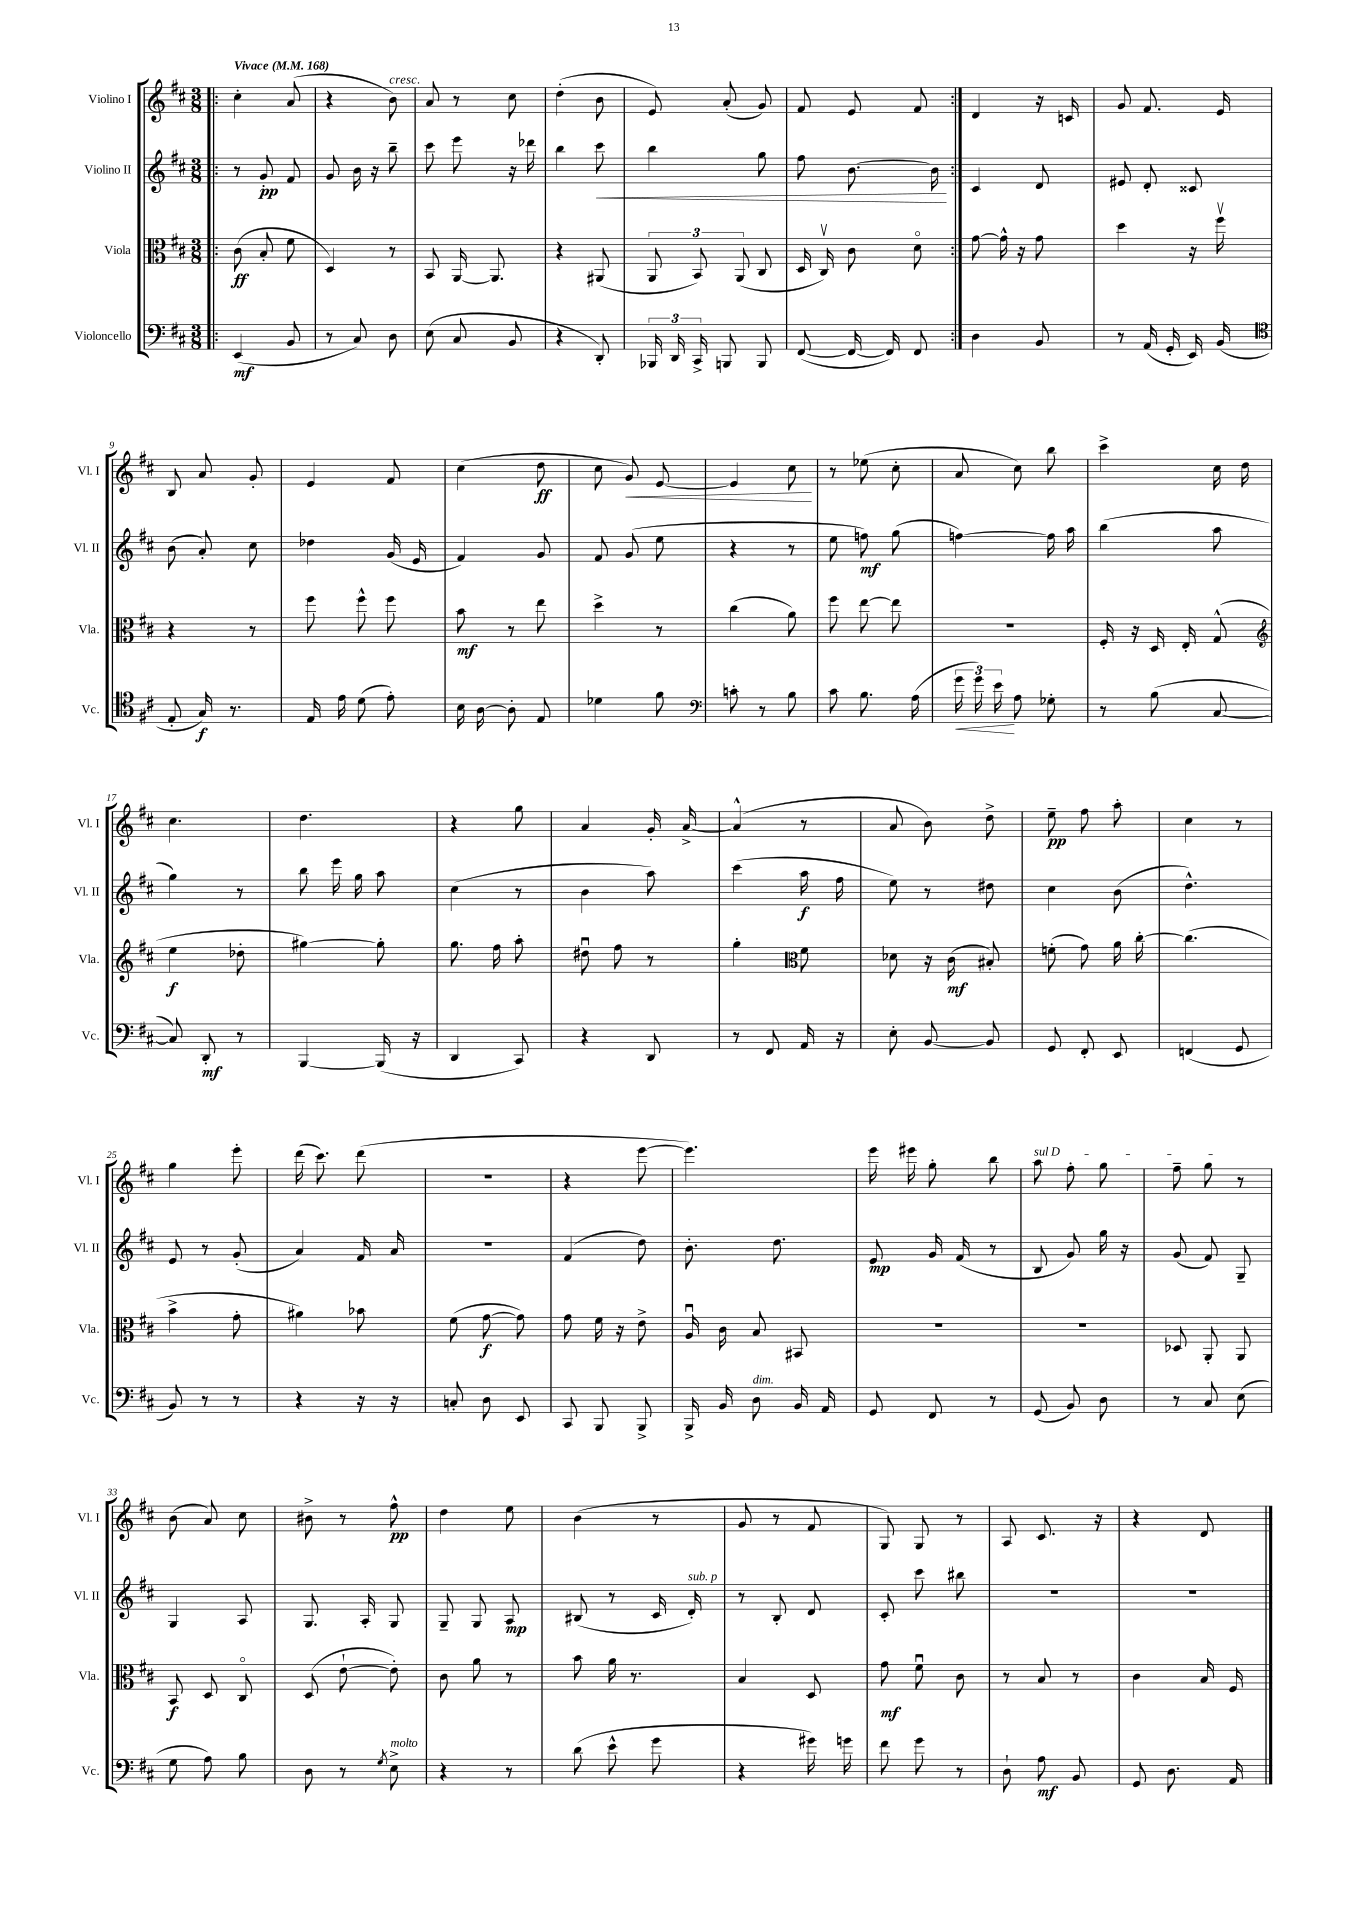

**kern	**kern	**kern	**kern
*staff4	*staff3	*staff2	*staff1
*clefF4	*clefC3	*clefG2	*clefG2
*k[f#c#]	*k[f#c#]	*k[f#c#]	*k[f#c#]
*M3/8	*M3/8	*M3/8	*M3/8
*MM168	*MM168	*MM168	*MM168
=!|:	=!|:	=!|:	=!|:
(4EE	(8c#	8r	4cc#'
.	8B'	8g'	.
8BB	8f#	8f#	(8a
=	=	=	=
8r	4D)	8g	4r
8C#)	.	16b	.
.	.	16r	.
8D	8r	8bb~	8b)
=	=	=	=
(8E	8BB	8ccc#	8a
8C#	[16AA	8eee	8r
.	8.AA]	.	.
8BB	.	16r	8cc#
.	.	16ddd-	.
=	=	=	=
4r	4r	4bb	(4dd'
8DD')	(8AA#	8ccc#	8b
=	=	=	=
24BBB-	12AA	4bb	8e)
24DD	.	.	.
24CC#^	12BB)	.	.
8BBB	.	.	(8a'
.	(12AA	.	.
8BBB	8C#	8gg	8g)
=	=	=	=
([8FF#	16D	8ff#	8f#
.	16C#v)	.	.
16FF#_	8c#	[8.b	8e
16FF#])	.	.	.
8FF#	8do	.	8f#
.	.	16b]	.
=:|!	=:|!	=:|!	=:|!
4D	[8g	4c#	4d
.	16g^^]	.	.
.	16r	.	.
8BB	8g	8d	16r
.	.	.	16c
=	=	=	=
8r	4dd	8e#	8g
(16AA	.	8d'	8.f#
16GG'	.	.	.
16EE)	16r	8c##	.
(16BB	16ff#v	.	16e
=	=	=	=
*clefC4	*	*	*
8E'	4r	(8b	8B
16G)	.	8a')	8a
8.r	.	.	.
.	8r	8cc#	8g'
=	=	=	=
16E	8ff#	4dd-	4e
16e	.	.	.
(8d	8ff#^^	.	.
8e')	8ff#	(16g	8f#
.	.	16e	.
=	=	=	=
16B	8b	4f#)	(4cc#
[16A	.	.	.
8A']	8r	.	.
8E	8ee	8g	8dd
=	=	=	=
4d-	4dd^	8f#	8cc#
.	.	(8g	8g)
8f#	8r	8ee	[8e
=	=	=	=
*clefF4	*	*	*
8c'	(4cc#	4r	4e]
8r	.	.	.
8B	8a)	8r	8cc#
=	=	=	=
8c#	8ff#	8ee	8r
8.B	[8ee	8ff)	(8ee-
.	8ee]	(8gg	8cc#'
(16A	.	.	.
=	=	=	=
24g	4.r	[4ff)	8a
24g)	.	.	.
24e	.	.	.
8A	.	.	8cc#)
8G-'	.	16ff]	8bb
.	.	16aa	.
=	=	=	=
8r	16F#'	(4bb	4ccc#^
.	16r	.	.
(8B	16D	.	.
.	16E'	.	.
[8C#	(8G^^	8aa	16cc#
.	.	.	16dd
=	=	=	=
*	*clefG2	*	*
8C#])	4ee	4gg)	4.cc#
8DD'	.	.	.
8r	8dd-'	8r	.
=	=	=	=
[4BBB	[4gg#)	8bb	4.dd
.	.	16eee	.
.	.	16gg	.
(16BBB]	8gg#']	8aa	.
16r	.	.	.
=	=	=	=
4DD	8.gg	(4cc#	4r
.	16ff#	.	.
8CC#)	8aa'	8r	8gg
=	=	=	=
4r	8dd#u	4b	4a
.	8ff#	.	.
8DD	8r	8aa)	16g'
.	.	.	[16a^
=	=	=	=
8r	4gg'	(4ccc#	(4a^^]
8FF#	.	.	.
*	*clefC3	*	*
16AA	8f#	16aa	8r
16r	.	16ff#	.
=	=	=	=
8E'	8d-	8ee)	8a
[8BB	16r	8r	8b)
.	(16c#	.	.
8BB]	8B#')	8dd#	8dd^
=	=	=	=
8GG	(8f'	4cc#	8ee~
8FF#'	8g)	.	8ff#
8EE	16a	(8b	8aa'
.	[16cc#'	.	.
=	=	=	=
(4FF	(4.cc#]	4.dd^^)	4cc#
8GG	.	.	8r
=	=	=	=
8BB)	4b^	8e	4gg
8r	.	8r	.
8r	8g'	(8g'	8eee'
=	=	=	=
4r	4a#)	4a)	(16ddd
.	.	.	8.ccc#)
16r	8b-	16f#	(8ddd
16r	.	16a	.
=	=	=	=
8C'	(8f#	4.r	4.r
8D	[8g	.	.
8EE	8g])	.	.
=	=	=	=
8CC#	8g	(4f#	4r
8BBB	16f#	.	.
.	16r	.	.
8BBB^	8e^	8dd)	[8eee
=	=	=	=
16BBB^	16Au	8.b'	4.eee])
16BB	16c#	.	.
8D	8B	.	.
.	.	8.dd	.
16BB	8BB#	.	.
16AA	.	.	.
=	=	=	=
8GG	4.r	8e	16eee
.	.	.	16eee#
8FF#	.	16g	8gg'
.	.	(16f#	.
8r	.	8r	8bb
=	=	=	=
(8GG	4.r	8B	8aa
8BB)	.	8g)	8ff#'
8D	.	16gg	8gg
.	.	16r	.
=	=	=	=
8r	8D-	(8g	8ff#~
8C#	8AA'	8f#)	8gg
(8E	8AA	8G~	8r
=	=	=	=
8G	8BB	4G	(8b
8A)	8D	.	8a)
8B	8C#o	8A	8cc#
=	=	=	=
8D	(8D	8.G	8b#^
8r	[8e`	.	8r
.	.	16A'	.
8qG	.	.	.
8E^	8e'])	8G	8ff#^^
=	=	=	=
4r	8c#	8G~	4dd
.	8a	8G	.
8r	8r	8A	8ee
=	=	=	=
(8d	8b	(8B#	(4b
8e^^	16a	8r	.
.	8.r	.	.
8g	.	16c#	8r
.	.	16d')	.
=	=	=	=
4r	4B	8r	8g
.	.	8B'	8r
16g#)	8D	8d	8f#
16g	.	.	.
=	=	=	=
8f#	8g	8c#'	8G)
8g	8f#u	8ccc#	8G
8r	8c#	8bb#	8r
=	=	=	=
8D`	8r	4.r	8A
8A	8B	.	8.c#
8BB	8r	.	.
.	.	.	16r
=	=	=	=
8GG	4c#	4.r	4r
8.D	.	.	.
.	16B	.	8d
16AA	16F#	.	.
==	==	==	==
*-	*-	*-	*-
